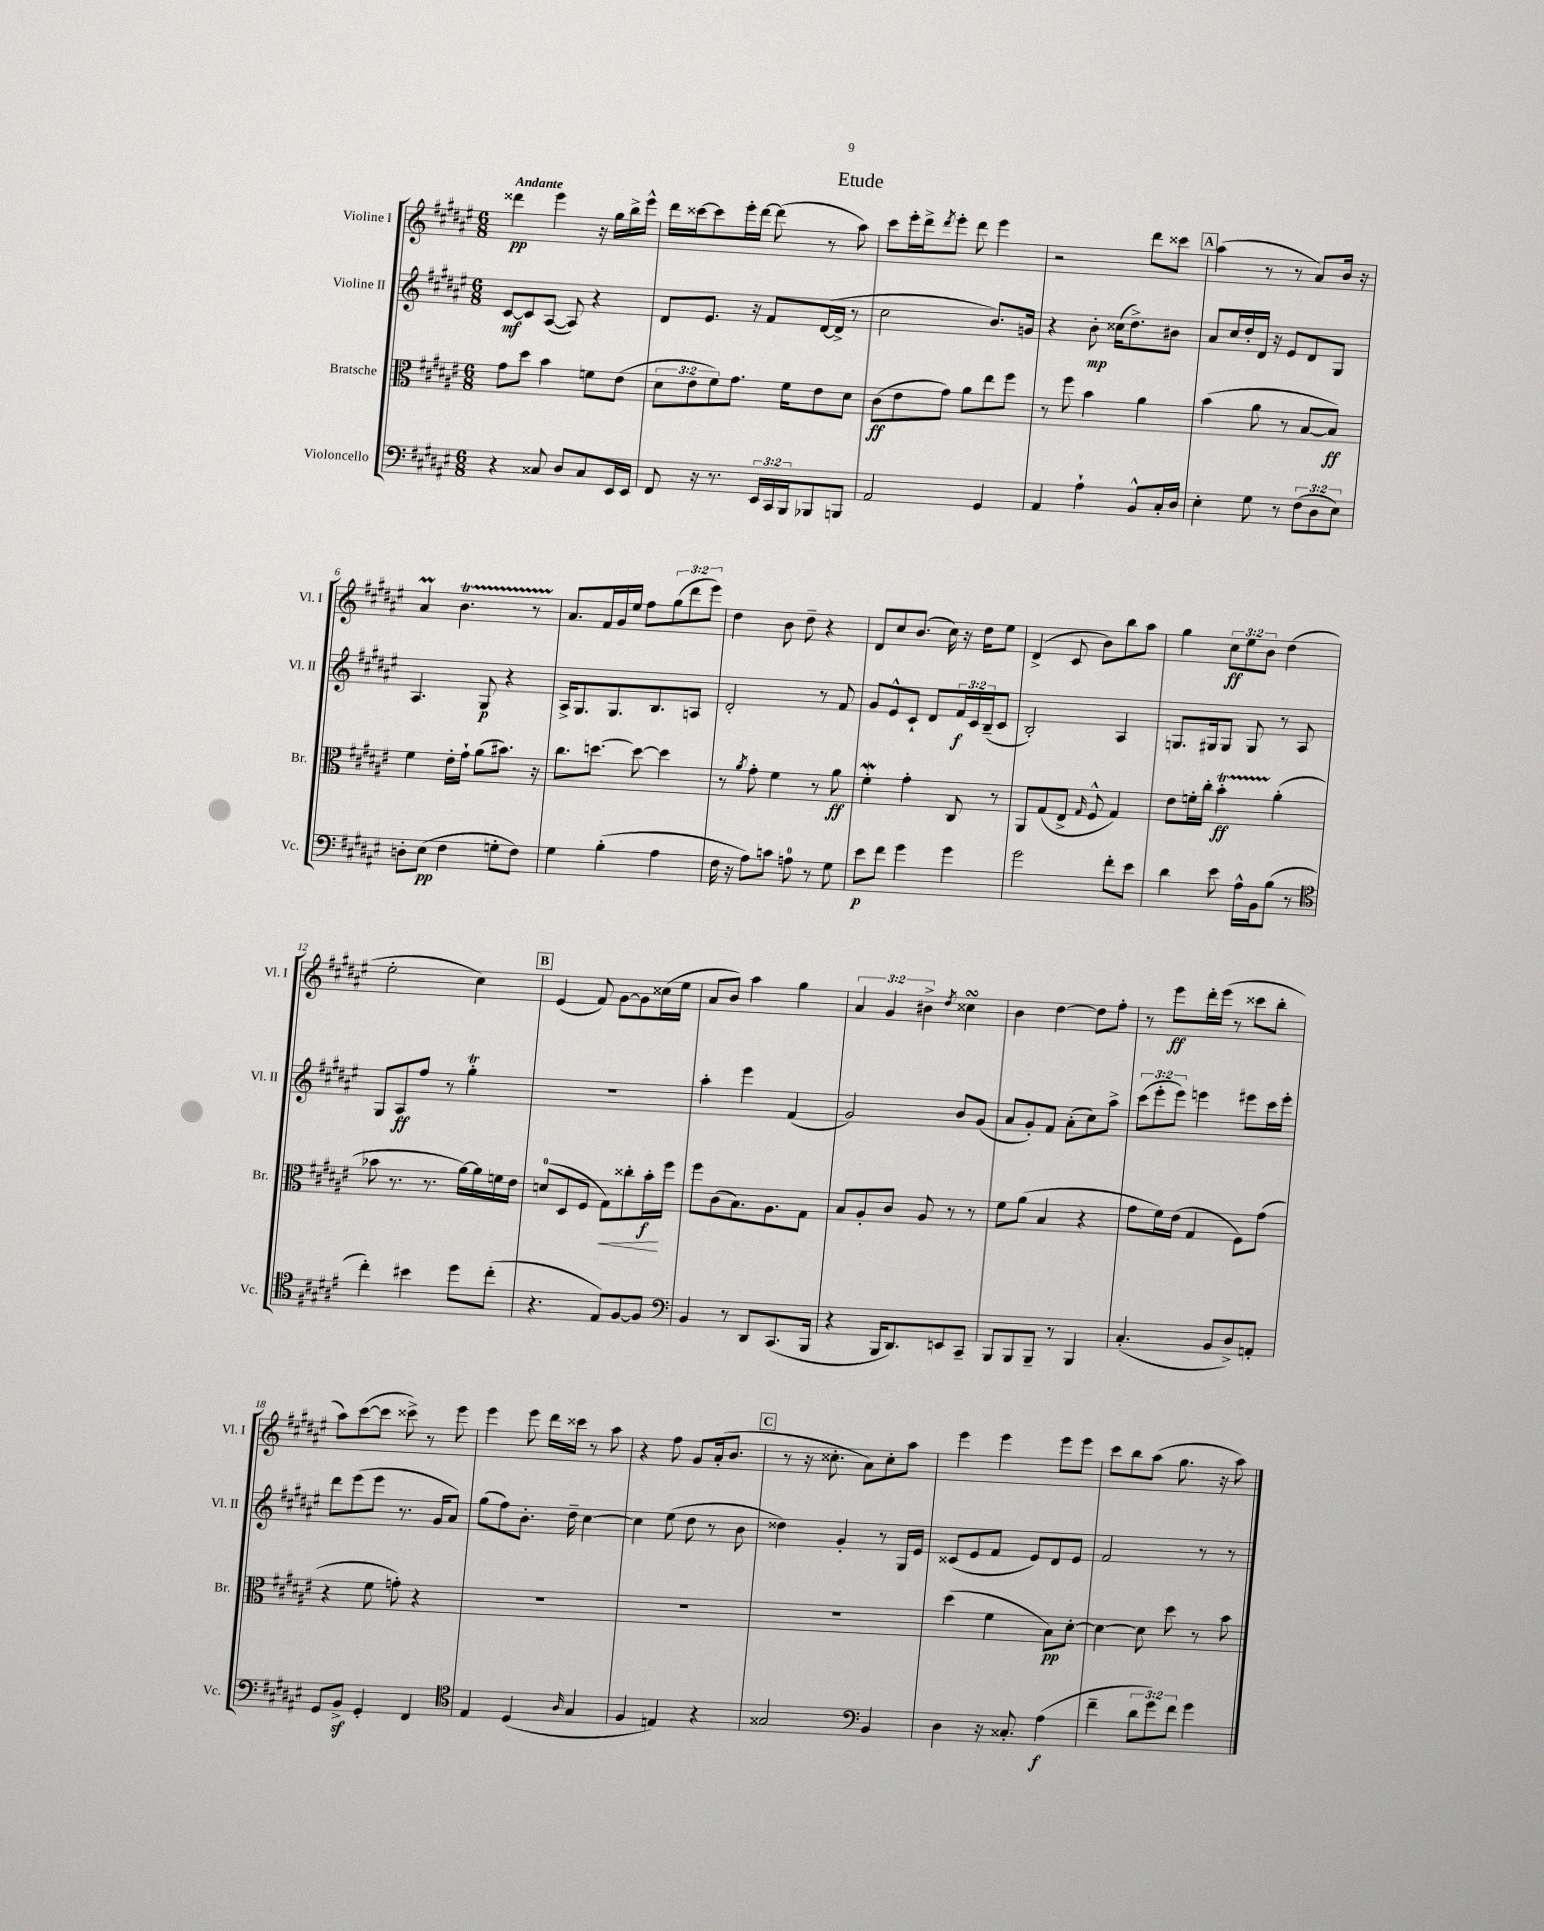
\header { title = "Etude" }
<<
\new StaffGroup <<
\new Staff = "s0" \with { instrumentName = "Violine I" shortInstrumentName = "Vl. I" } {
    \clef treble \key fis \major \numericTimeSignature \time 6/8 \override Staff.TupletNumber.text = #tuplet-number::calc-fraction-text \tempo "Andante"
    disis'''4\pp eis'''4 r16 gis''16 b''16-> eis'''16-^ |
    dis'''16 cisis'''16~ cisis'''8 eis'''16-. dis'''16~ dis'''8( r8 ais''8) |
    cis'''8 eis'''16-. dis'''16-> \acciaccatura { dis'''8 } eis'''8-. dis'''8 eis'''4 |
    r2 dis'''8 cisis'''8 |
    \mark \markup { \box "A" } ais''4( r8 r8 ais'8) b'16 r16 |
    ais'4\prall b'4.\startTrillSpan r8 |
    ais'8.\stopTrillSpan fis'16 gis'16 eis''16 fis''8 \tuplet 3/2 { gis''8( dis'''8 eis'''8) } |
    dis''4 b'8 dis''8-- r4 |
    dis'8 cis''8 b'8.( cis''16) r16 dis''16 eis''8 |
    dis'4->( cis'8 b'8) b''8 ais''8 |
    gis''4 \tuplet 3/2 { cis''8\ff eis''8 b'8 } dis''4( |
    eis''2-. cis''4) |
    \mark \markup { \box "B" } eis'4( fis'8) gis'8~ gis'8 cisis''16( eis''16 |
    ais'8 b'8) ais''4 gis''4 |
    \tuplet 3/2 { ais'4 gis'4 bis'4-> } \acciaccatura { dis''8 } cisis''4\turn |
    b'4 dis''4~ dis''8 fis''8-. |
    r8 eis'''8\ff dis'''16-. eis'''16( r8 cisis'''8 b''8-. |
    ais''8) cis'''8~( cis'''8 cisis'''8->) r8 eis'''8 |
    eis'''4 eis'''8 dis'''16 cisis'''16 r8 ais''8 |
    r4 fis''8 gis'8 ais'16-.( b'8. |
    \mark \markup { \box "C" } r8 r16 cisis''8.-. ais'8) cisis''8-. ais''8 |
    eis'''4 eis'''4 eis'''8 eis'''8 |
    cis'''8 b''8 ais''8( gis''8. r16 ais''8) \bar "|." |
}
\new Staff = "s1" \with { instrumentName = "Violine II" shortInstrumentName = "Vl. II" } {
    \clef treble \key fis \major \numericTimeSignature \time 6/8 \override Staff.TupletNumber.text = #tuplet-number::calc-fraction-text
    cis'8~\mf cis'8 ais8~( ais8) r4 |
    dis'8 eis'8. r16 fis'8 dis'16~( dis'16-> r8 |
    cis''2 b'8.) g'16 |
    r4 b'8-.\mp cisis''16( dis''8.->) bis'8 |
    \mark \markup { \box "A" } ais'8 cis''16 dis''16-. dis'16 r16 eis'8 dis'8 gis8 |
    ais4. gis8\p r4 |
    ais16-> gis8. gis8. b8. a8 |
    dis'2-. r8 fis'8 |
    gis'8 eis'8-^ cis'8-! dis'8 \tuplet 3/2 { fis'16\f cis'16 b16--( } cis'8 |
    b2-.) ais4 |
    g8. gis16 gis8 gis8 r8 ais8 |
    gis8 ais8\ff fis''8 r8 gis''4-.\trill |
    \mark \markup { \box "B" } R2. |
    ais''4-. eis'''4 fis'4( |
    gis'2) b'8 gis'8( |
    ais'8 gis'8-.) fis'8 ais'8-.( cis''8) ais''8-> |
    \tuplet 3/2 { cis'''8( eis'''8-. eis'''8) } e'''4 eis'''8 cis'''16 eis'''16-. |
    dis'''8 eis'''8( eis'''8 r8. gis'16 ais'8) |
    gis''8( fis''8) b'8.-. dis''16-- cis''4~ |
    cis''4 eis''8( dis''8 r8 b'8 |
    \mark \markup { \box "C" } disis''4) gis'4-. r8 gis16 eis'16 |
    cisis'8( eis'8 fis'8 eis'8) dis'8 eis'8 |
    fis'2 r8 r8 \bar "|." |
}
\new Staff = "s2" \with { instrumentName = "Bratsche" shortInstrumentName = "Br." } {
    \clef alto \key fis \major \numericTimeSignature \time 6/8 \override Staff.TupletNumber.text = #tuplet-number::calc-fraction-text
    gis'8 dis''8 b'4 f'8 eis'8( |
    \tuplet 3/2 { dis'8 eis'8 fis'8) } gis'8. fis'16 eis'8 dis'8 |
    cis'8\ff( eis'8 gis'8) ais'8 eis''8 fis''8 |
    r8 fis''8 b'4 ais'4 |
    \mark \markup { \box "A" } b'4( ais'8 r8 b8~ b8\ff) |
    fis'4 eis'16-. gis'16-! ais'8( bis'8.) r16 |
    cis''8. d''8.~ d''8~ d''4 |
    r8 \acciaccatura { ais'8 } gis'8-. fis'4 r8 ais'8\ff |
    fis'4-.\mordent gis'4-. cis8 r8 |
    ais,8 gis8( eis8-> \grace { gis16 } fis8-^ gis4) |
    eis'8 f'16-. cis''16-. b'4-.\startTrillSpan\ff ais'4-.\stopTrillSpan( |
    bes'8 r8. r8. ais'16~) ais'16 f'16 eis'16 |
    \mark \markup { \box "B" } d'8-0( dis8 fis8 gis8\<) cisis''8-. b'16-.\f\! fis''16 |
    fis''8 cis'8( b8.) ais8. gis8 |
    b8 ais8-. cis'8 ais8 r8 r8 |
    fis'8 ais'8( b4 r4 |
    gis'8 fis'16) eis'16( gis4 fis8) gis'8( |
    r4 fis'8 g'8-.) r4 |
    R2. |
    R2. |
    \mark \markup { \box "C" } R2. |
    dis''4( fis'4 b8\pp) dis'8~-. |
    dis'4~ dis'8 dis''8 r8 b'8 \bar "|." |
}
\new Staff = "s3" \with { instrumentName = "Violoncello" shortInstrumentName = "Vc." } {
    \clef bass \key fis \major \numericTimeSignature \time 6/8 \override Staff.TupletNumber.text = #tuplet-number::calc-fraction-text
    r4 cisis8 dis8 cisis8 eis,16 eis,16 |
    fis,8 r16 r8. \tuplet 3/2 { eis,16 cis,16 b,,16 } bes,,8 b,,8 |
    ais,2 gis,4 |
    ais,4 ais4-! b,8-^ cis16-. dis16 |
    \mark \markup { \box "A" } eis4-. gis8 r8 \tuplet 3/2 { fis8( dis8 eis8) } |
    d8-. eis8\pp( fis4 g8-. fis8) |
    gis4 b4-.( ais4 |
    fis16 r16 ais8) c'8 a8-0 r8 gis8 |
    eis'8\p fis'8 gis'4 gis'4 |
    gis'2 fis'8-. eis'8 |
    dis'4 eis'8 ais16-^ b,16 b8( r8 |
    \clef tenor cis''4-.) bis'4 dis''8 cis''8-.( |
    \mark \markup { \box "B" } r4. eis8) fis8~ fis8 |
    \clef bass b,4 r8 dis,8 cis,8.( b,,16 |
    r4 b,,16 dis,8.) e,8 cis,8-- |
    b,,8 b,,8 b,,8-- r8 b,,4 |
    cis4.-.( b,8 dis8->) a,8-. |
    gis,8 b,8->\sf gis,4-. fis,4 |
    \clef tenor eis4 dis4( \grace { ais16 } gis4 |
    fis4 e4) r4 |
    \mark \markup { \box "C" } gisis2 \clef bass b,4 |
    dis4 r16 cisis8.-. ais4\f( |
    fis'4-- \tuplet 3/2 { dis'8 gis'8) fis'8 } gis'4 \bar "|." |
}
>>
>>
